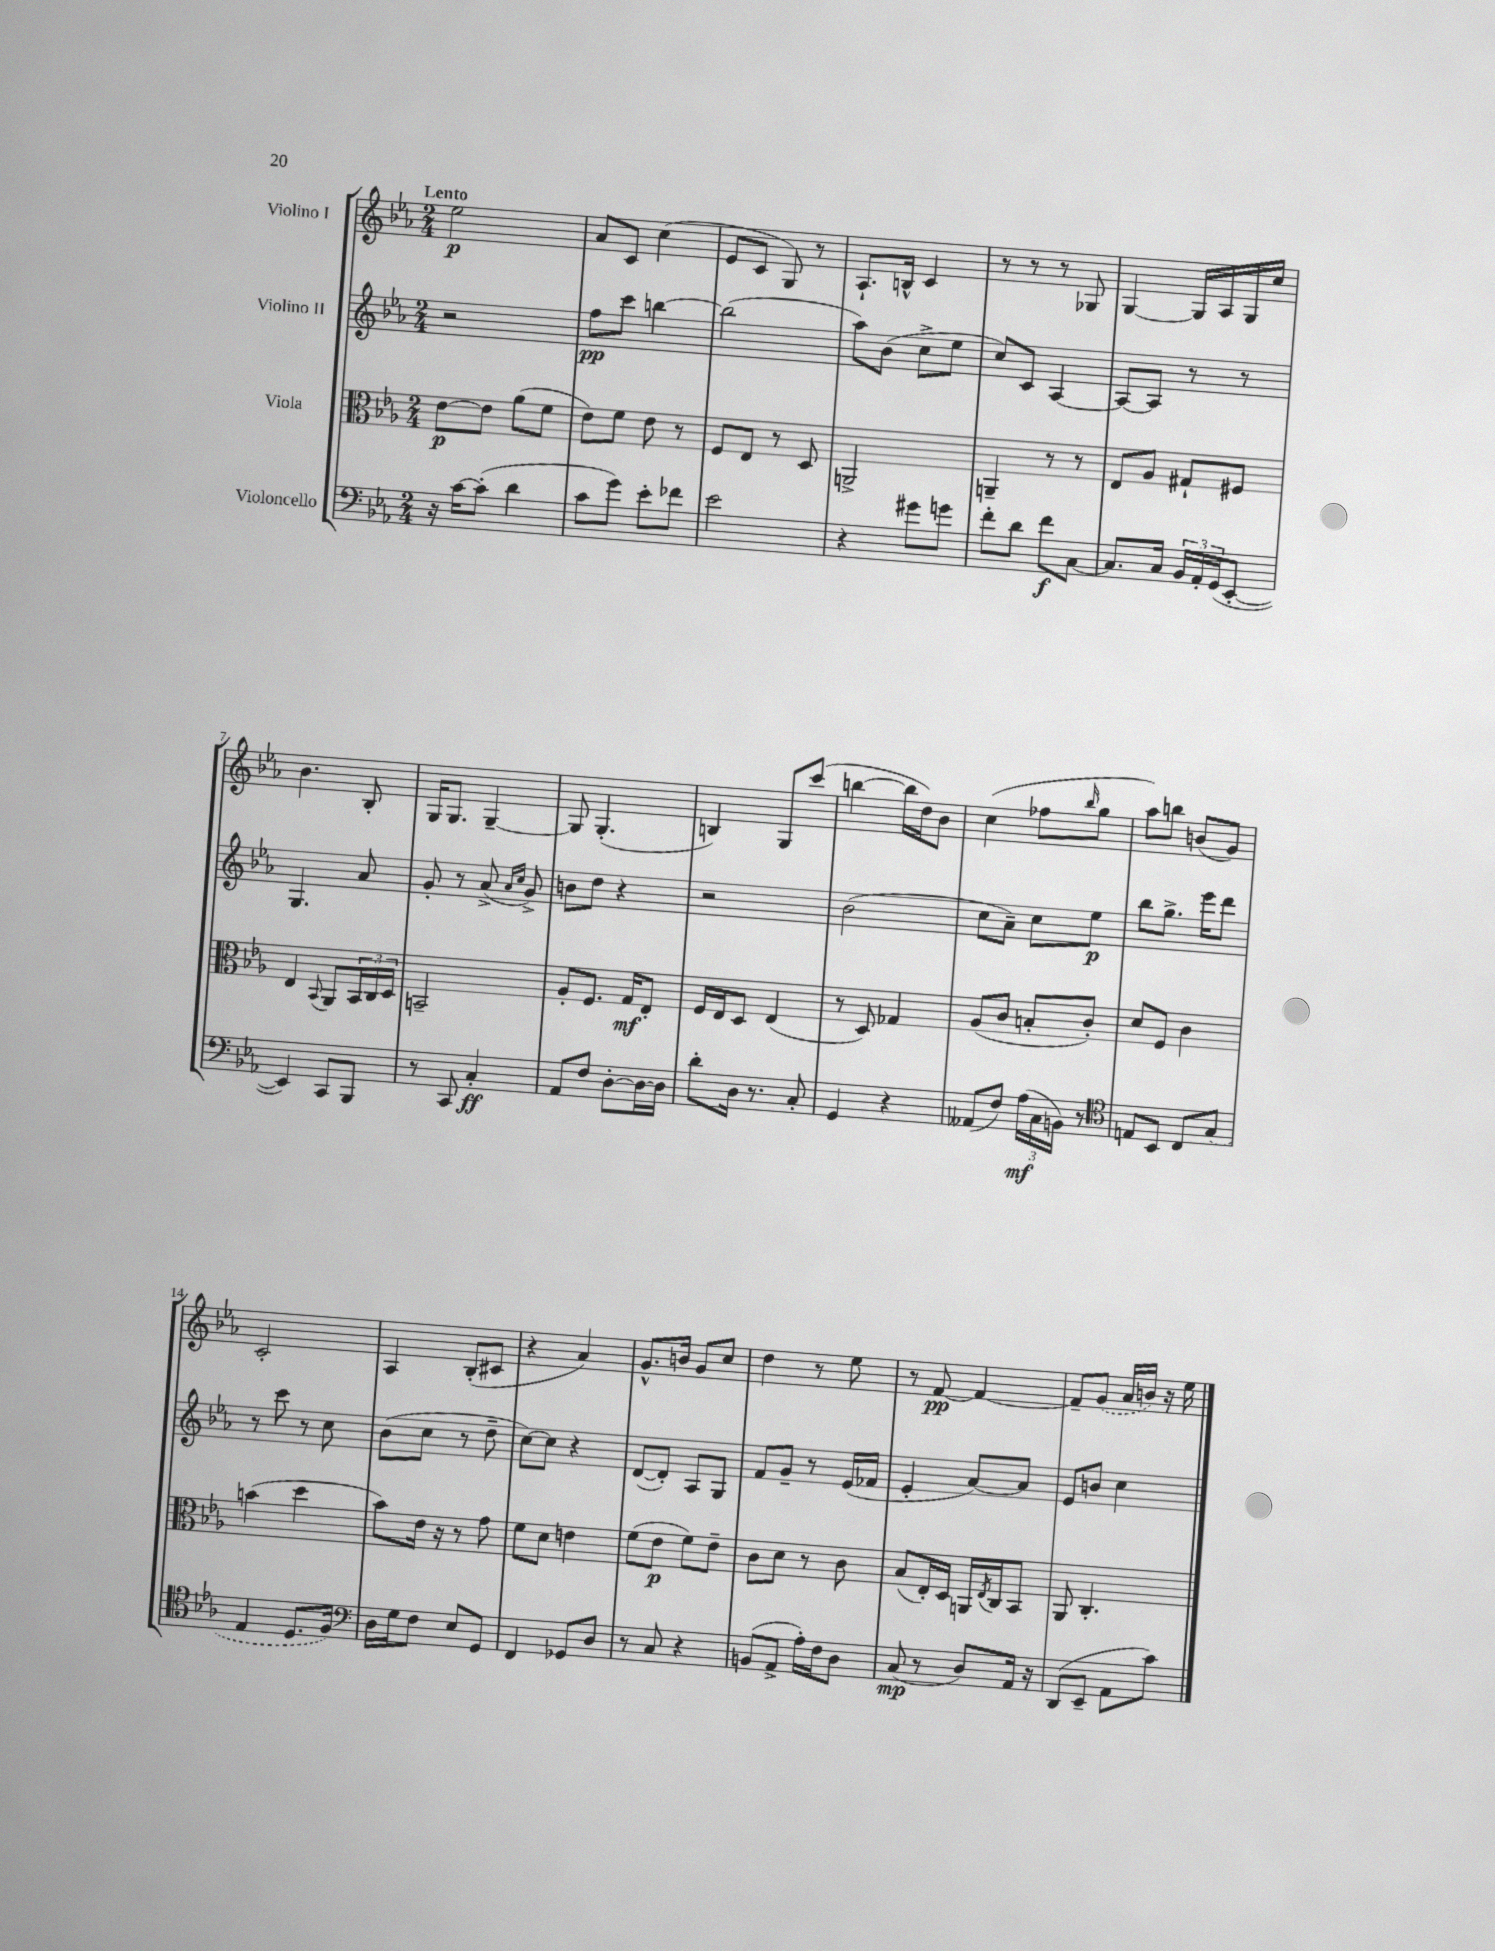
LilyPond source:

<<
\new StaffGroup <<
\new Staff = "s0" \with { instrumentName = "Violino I" } {
    \clef treble \key ees \major \numericTimeSignature \time 2/4 \tempo "Lento"
    ees''2\p |
    aes'8 c'8 c''4( |
    ees'8 c'8 g8) r8 |
    aes8.-! b16-^ c'4 |
    r8 r8 r8 ges8 |
    g4~ g16 aes16 g16 c''16 |
    bes'4. bes8-. |
    g16 g8. g4~-- |
    g8 g4.-.( |
    b4) g8 c'''8( |
    b''4~ b''16 d''16) bes'8 |
    c''4( fes''8 \grace { bes''16 } g''8 |
    aes''8) b''8 b'8( g'8) |
    c'2-. |
    aes4 bes8-.( cis'8 |
    r4 aes'4) |
    g'8.-^ b'16 g'8 c''8 |
    d''4 r8 ees''8 |
    r8 f'8~\pp f'4~ |
    f'8-- \once \slurDashed g'8( aes'16 b'16) r16 ees''16 \bar "|." |
}
\new Staff = "s1" \with { instrumentName = "Violino II" } {
    \clef treble \key ees \major \numericTimeSignature \time 2/4
    r2 |
    f''8\pp c'''8 b''4~ |
    b''2( |
    aes''8) bes'8( c''8-> ees''8 |
    c''8) c'8 aes4~ |
    aes8~ aes8 r8 r8 |
    g4. aes'8 |
    g'8-. r8 aes'8->( \grace { aes'16 c''16 } g'8->) |
    b'8 d''8 r4 |
    r2 |
    bes'2( |
    c''8 aes'8--) c''8 ees''8\p |
    bes''8 g''8.-> ees'''16 d'''8 |
    r8 c'''8 r8 c''8 |
    bes'8( c''8 r8 d''8-- |
    c''8~) c''8 r4 |
    d'8~( d'8-.) aes8 g8 |
    f'8 g'8-- r8 ees'16( fes'16 |
    ees'4-. aes'8~) aes'8 |
    ees'8 b'8 c''4 \bar "|." |
}
\new Staff = "s2" \with { instrumentName = "Viola" } {
    \clef alto \key ees \major \numericTimeSignature \time 2/4
    ees'8~\p ees'8 aes'8( f'8 |
    ees'8) f'8 ees'8 r8 |
    f8 ees8 r8 d8 |
    a,2-> |
    a,4-- r8 r8 |
    ees8 aes8 gis8-! fis8 |
    ees4 \appoggiatura { bes,8 } aes,8 \tuplet 3/2 { bes,16 c16 d16 } |
    b,2-- |
    aes8-. f8. g16\mf ees8-. |
    f16 ees16 d8 ees4( |
    r8 d8) ges4 |
    aes8( c'8 b8-. c'8-.) |
    d'8 f8 c'4 |
    b'4( d''4 |
    bes'8) ees'16 r16 r8 g'8 |
    f'8 d'8 e'4 |
    f'8( ees'8\p f'8) ees'8-- |
    c'8 d'8 r8 c'8 |
    bes8( ees16-.) d16 a,16 \acciaccatura { ees8 } c16 bes,8 |
    aes,8 c4.-. \bar "|." |
}
\new Staff = "s3" \with { instrumentName = "Violoncello" } {
    \clef bass \key ees \major \numericTimeSignature \time 2/4
    r16 c'16~ c'8-.( d'4 |
    c'8 g'8) ees'8-. fes'8 |
    ees'2 |
    r4 gis'8 g'8 |
    f'8-. d'8 f'8\f c8~ |
    c8. c16 \tuplet 3/2 { bes,16 aes,16-. g,16( } ees,8~-. |
    ees,4) c,8 bes,,8 |
    r8 c,8 c4-.\ff |
    aes,8 f8 d8~-. d16~ d16 |
    d'8-. d16 r8. c8-. |
    g,4 r4 |
    aeses,8( f8) \tuplet 3/2 { aes16\mf( c16 b,16) } r8 |
    \clef tenor e8 bes,8 c8 \once \slurDashed g8( |
    ees4 d8. f16) |
    \clef bass d16 g16 f8 ees8 g,8 |
    f,4 ges,8 d8 |
    r8 c8 r4 |
    b,8( aes,8-> aes16-.) f16 d8 |
    c8\mp( r8 d8) aes,16 r16 |
    d,8( ees,8-- aes,8 c'8) \bar "|." |
}
>>
>>
